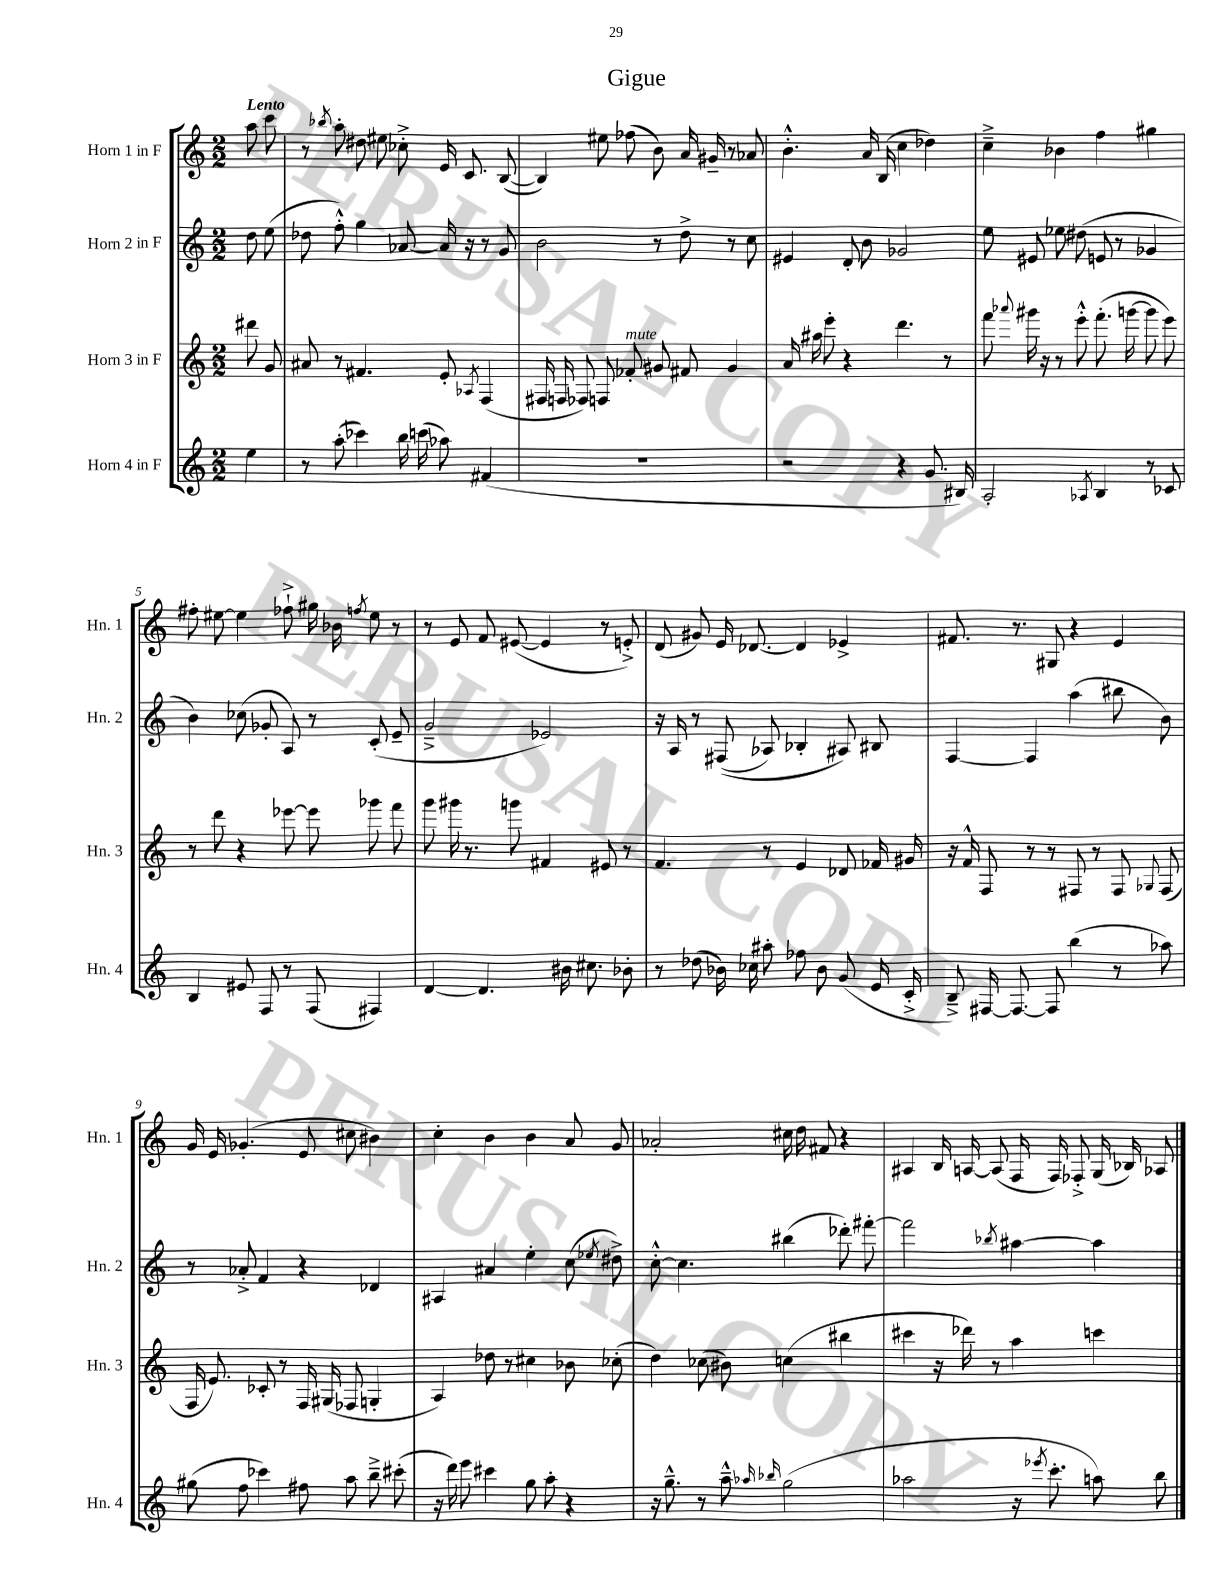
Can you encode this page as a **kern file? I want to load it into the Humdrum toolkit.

**kern	**kern	**kern	**kern
*staff4	*staff3	*staff2	*staff1
*clefG2	*clefG2	*clefG2	*clefG2
*k[]	*k[]	*k[]	*k[]
*M2/2	*M2/2	*M2/2	*M2/2
4ee	8ddd#	8dd	8aa
.	8g	(8ee	8ccc
=	=	=	=
8r	8a#	8dd-	8r
.	.	.	8qbb-
(8aa'	8r	8ff'^^)	8aa'
4ccc-)	4.f#	4gg	8dd#
.	.	.	8ee#
16bb	.	[8a-	8cc-'^
(16ccc	.	.	.
8aa-)	8e'	16a-]	16e
.	.	16r	8.c
.	8qA-	.	.
(4f#	(4F	8r	.
.	.	8g	([8B
=	=	=	=
1r	16F#	2b	4B])
.	16F	.	.
.	8F-)	.	.
.	8F	.	8ee#
.	8f-'	.	(8ff-
.	8g#	8r	8b)
.	8f#	8dd^	16a
.	.	.	16g#~
.	4g#	8r	8r
.	.	8cc	8a-
=	=	=	=
2r	16a	4e#	4.b'^^
.	16aa#	.	.
.	8eee'	.	.
.	4r	8d'	.
.	.	8b	16a
.	.	.	(16B
4r	4.ddd	2g-	4cc
8.g	.	.	4dd-)
.	8r	.	.
16B#)	.	.	.
=	=	=	=
2A'	8fff	8ee	4cc~^
.	8qqaaa-	.	.
.	16ggg#	8e#	.
.	16r	.	.
.	8r	8ee-	4b-
.	8eee'^^	(8dd#	.
8qA-	.	.	.
4B	(8.fff'	8e	4ff
.	.	8r	.
.	[16ggg	.	.
8r	8ggg]	4g-	4gg#
8c-	8eee)	.	.
=	=	=	=
4B	8r	4b)	8ff#'
.	8ddd	.	[8ee#
8e#	4r	(8cc-	4ee#]
8F	.	8g-'	.
8r	[8eee-	8A)	8ff-`^
(8F	8eee-]	8r	16gg#
.	.	.	16b-
.	.	.	8qff
4F#)	8ggg-	(8c'	8ee#
.	8fff	8e~	8r
=	=	=	=
[4d	8ggg	2g~^	8r
.	16ggg#	.	8e
.	8.r	.	.
4.d]	.	.	8f
.	8ggg	.	([8e#
.	4f#	2e-)	4e#]
16b#	.	.	.
8.cc#	.	.	.
.	8e#	.	8r
8b-'	8r	.	8e'^)
=	=	=	=
8r	4.f	16r	(8d
.	.	16A	.
(8dd-	.	8r	8g#)
16b-)	.	&((8F#	16e
16cc-	.	.	[8.d-
8aa#'	8r	8A-)	.
8ff-	4e	4B-'	4d-]
8b-	.	.	.
(8g	8d-	8A#&)	4e-^
16e	16f-	8B#	.
16c'^	16g#	.	.
=	=	=	=
8B~^)	16r	[4F	8.f#
.	16f^^	.	.
[16F#	8F	.	.
8.F#_	.	.	8.r
.	8r	4F]	.
8F#]	8r	.	8G#
(4bb	8F#	(4aa	4r
.	8r	.	.
8r	8F#	8bb#	4e
.	8qqG-	.	.
8aa-)	(8F#	8b)	.
=	=	=	=
(8gg#	16F	8r	16g
.	8.e)	.	16e
8ff	.	8a-'^	(4.g-'
4ccc-)	8c-'	4f	.
.	8r	.	.
8ff#	16F	4r	8e
.	(16G#	.	.
8aa	8F-	.	8cc#
8bb~^	4G'	4d-	4b#)
(8ccc#'	.	.	.
=	=	=	=
16r	4A)	4A#	4cc'
16ddd)	.	.	.
8eee	.	.	.
4ccc#	8dd-	4a#	4b
.	8r	.	.
8gg	4cc#	4ee'	4b
8aa'	.	.	.
4r	8b-	(8cc	8a
.	.	8qee-	.
.	(8cc-'	8dd#^)	8g
=	=	=	=
16r	4dd)	[8cc'^^	2a-'
8.gg~^^	.	.	.
.	.	4.cc]	.
8r	(8cc-	.	.
8aa~^^	8b#)	.	.
16qqaa-	.	.	.
16qqbb-	.	.	.
(2gg	(4cc	(4bb#	16cc#
.	.	.	16dd
.	.	.	8f#
.	4bb#	8ddd-')	4r
.	.	[8fff#'	.
=	=	=	=
2aa-	4ccc#	2fff#]	4A#
.	16r	.	16B
.	16ddd-)	.	[16A
.	8r	.	(8A]
.	.	8qbb-	.
16r	4aa	[4aa#	16F
8qeee-	.	.	.
8.ccc'	.	.	16F)
.	.	.	8F-'^
8aa)	4ccc	4aa#]	(16G
.	.	.	16B-)
8bb	.	.	8A-
==	==	==	==
*-	*-	*-	*-
